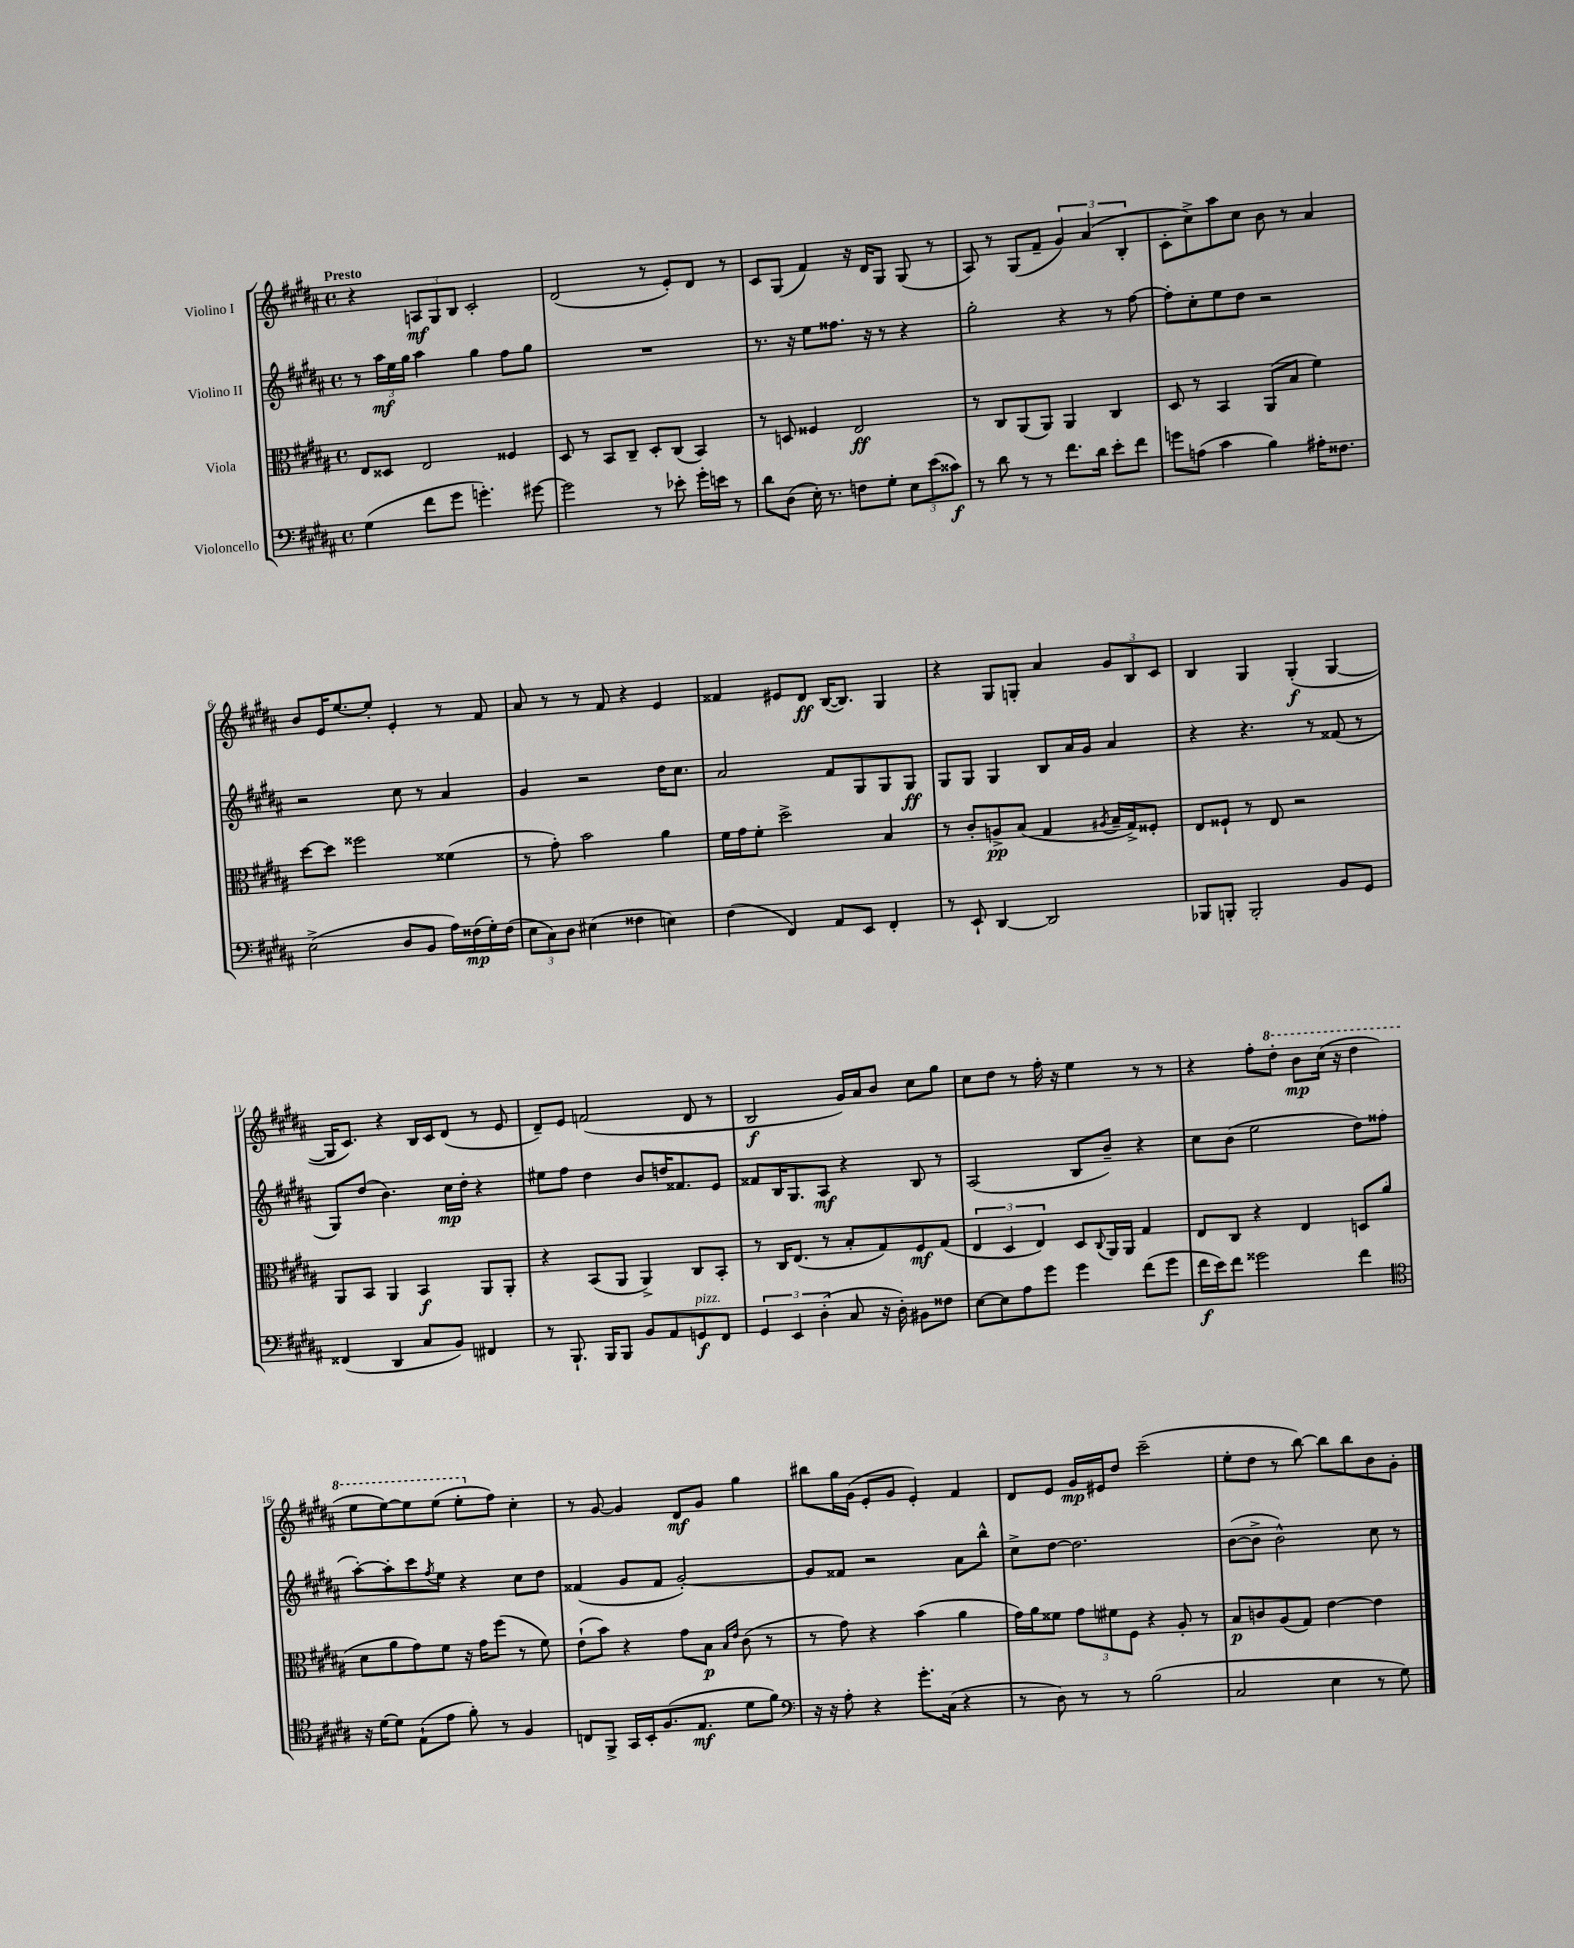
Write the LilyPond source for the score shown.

<<
\new StaffGroup <<
\new Staff = "s0" \with { instrumentName = "Violino I" } {
    \clef treble \key b \major \defaultTimeSignature \time 4/4 \tempo "Presto"
    r4 \tuplet 3/2 { a8\mf gis8 b8 } cis'2-. |
    dis'2( r8 e'8-.) dis'8 r8 |
    cis'8 gis8( fis'4) r16 dis'16 gis8 gis8( r8 |
    ais8) r8 gis8( fis'8-- \tuplet 3/2 { gis'4) ais'4( b4-. } |
    cis'8-. cis''8->) ais''8 cis''8 b'8 r8 ais'4 |
    b'8 e'16 e''8.~ e''8-. e'4-. r8 fis'8 |
    ais'8 r8 r8 fis'8 r4 e'4 |
    fisis'4 eis'8 dis'8\ff b16~( b8.) gis4 |
    r4 gis8 g8-. ais'4 \tuplet 3/2 { gis'8 b8 cis'8 } |
    b4 gis4 gis4-.\f( gis4~ |
    gis16 cis'8.) r4 b16 cis'16 dis'8( r8 e'8 |
    dis'8--) e'8 f'2( dis'8 r8 |
    b2\f gis'16) ais'16 b'8 cis''8 gis''8 |
    cis''8 dis''8 r8 fis''16-. r16 e''4 r8 r8 |
    r4 fis''8-. \ottava #1 dis'''8-. b''8\mp cis'''16( r16 dis'''4 |
    e'''8 e'''8~) e'''8 e'''8( e'''8-. \ottava #0 fis''8) cis''4-. |
    r8 gis'8~ gis'4 dis'8\mf gis'8 gis''4 |
    bis''8 gis''16 gis'16( e'8-. gis'8 e'4-.) fis'4 |
    dis'8 e'8 gis'16\mp eis'16 dis''8 cis'''2--( |
    e''8-. dis''8 r8 b''8~) b''8 b''8 b'8 gis'8-. \bar "|." |
}
\new Staff = "s1" \with { instrumentName = "Violino II" } {
    \clef treble \key b \major \defaultTimeSignature \time 4/4
    r8 \tuplet 3/2 { ais''16\mf e''16 gis''16 } ais''4 gis''4 fis''8 gis''8 |
    R1 |
    r8. r16 e''8 fisis''8. r16 r8 r4 |
    gis''2-. r4 r8 fis''8~ |
    fis''8-. cis''8-. e''8 dis''8 r2 |
    r2 cis''8 r8 ais'4 |
    gis'4 r2 dis''16 cis''8. |
    ais'2 fis'8 gis8 gis8 gis8\ff |
    gis8 gis8 gis4 b8 ais'16 gis'16 ais'4 |
    r4 r4. r8 fisis'8( r8 |
    gis8) dis''8( b'4.) cis''16\mp dis''16-. r4 |
    eis''8 fis''8 dis''4 b'8 d''16 fisis'8. e'8 |
    fisis'8 b16 gis8. ais8\mf r4 b8 r8 |
    ais2( b8 b'8--) r4 |
    cis''8 b'8( e''2 dis''8) fisis''8( |
    ais''8~-.) ais''8-. cis'''8 \acciaccatura { fis''8 } e''8 r4 cis''8 dis''8 |
    fisis'4( gis'8 fisis'8 gis'2~-.) |
    gis'8 fisis'8 r2 ais'8 b''8-^ |
    cis''8-> dis''8~ dis''2. |
    b'8~( b'8-> b'2-^) cis''8 r8 \bar "|." |
}
\new Staff = "s2" \with { instrumentName = "Viola" } {
    \clef alto \key b \major \defaultTimeSignature \time 4/4
    e8 disis8 e2 fisis4 |
    dis8 r8 b,8 cis8-- dis8-. cis8( b,4) |
    r8 d8 fisis4 e2\ff |
    r8 cis8 ais,8( ais,8) ais,4 cis4 |
    dis8 r8 b,4 ais,8( b8 fis'4) |
    dis''8~ dis''8 fisis''2 fisis'4( |
    r8 gis'8-.) b'2 ais'4 |
    fis'16 gis'16 fis'8-. dis''2-> b4 |
    r8 cis'8-. a8->\pp b8( gis4 \acciaccatura { ais8 } b16-- gis16->) fisis8-. |
    e8 fisis8-! r8 e8 r2 |
    ais,8 b,8 ais,4 b,4\f ais,8 ais,8-. |
    r4 b,8( ais,8 ais,4->) cis8 b,8-. |
    r8 cis16 e8.( r8 b8-. gis8) fis8\mf gis8( |
    \tuplet 3/2 { e4 dis4 e4) } dis8 \appoggiatura { cis8 } ais,16 ais,16 gis4 |
    e8 cis8 r4 e4 d8 ais'8( |
    dis'8 ais'8 gis'8) fis'8 r16 gis'16 fis''8( r8 fis'8) |
    e'8-!( b'8) r4 gis'8 b8\p \grace { b16 e'16 } cis'8( r8 |
    r8 gis'8) r4 b'4( ais'4 |
    gis'16) ais'16 fisis'8 \tuplet 3/2 { gis'8 fis'8 fis8 } r4 ais8-. r8 |
    b8\p c'8 ais8( gis8) e'4~ e'4 \bar "|." |
}
\new Staff = "s3" \with { instrumentName = "Violoncello" } {
    \clef bass \key b \major \defaultTimeSignature \time 4/4
    gis4( fis'8 gis'8 g'4.-.) gis'8~ |
    gis'2 r8 ees'8-. gis'16-. e'16 r8 |
    dis'8 dis8( e16-.) r8. f8 gis8-. \tuplet 3/2 { e8 e'8( cisis'8\f) } |
    r8 dis'8 r8 r8 fis'8. dis'16 e'8-. fis'8 |
    g'8 a8( cis'4 b4) ais16-. fisis8. |
    e2->( dis8 b,8 ais16) fisis16\mp( gis16-.) fisis16( |
    \tuplet 3/2 { e8 cis8) dis8 } eis4( fisis4 e4) |
    fis4( fis,4) ais,8 e,8 fis,4-. |
    r8 e,8-! dis,4~ dis,2 |
    bes,,8 b,,8-. b,,2-. b,8 gis,8 |
    fisis,4( dis,4 cis8 b,8) fis,4 |
    r8 b,,8.-! b,,16 b,,8 b,8 ais,8 g,8\f^\markup { \italic "pizz." } fis,8 |
    \tuplet 3/2 { gis,4 e,4 dis4-.( } cis8 r16 dis16-.) bis,8 fisis8 |
    e8~ e8 ais8 gis'8 gis'4 fis'8( gis'8 |
    fis'16\f e'16) fis'8 gisis'2 fis'4 |
    \clef tenor r16 dis'16~ dis'8 e8-!( e'8 fis'8-.) r8 fis4 |
    c8 fis,8-> gis,16 b,16-. fis8.( e8.\mf dis'8 fis'8) |
    \clef bass r16 r16 ais8-. r4 gis'8.-. cis16( r4 |
    r8 dis8) r8 r8 b2( |
    cis2 e4 r8 gis8) \bar "|." |
}
>>
>>
